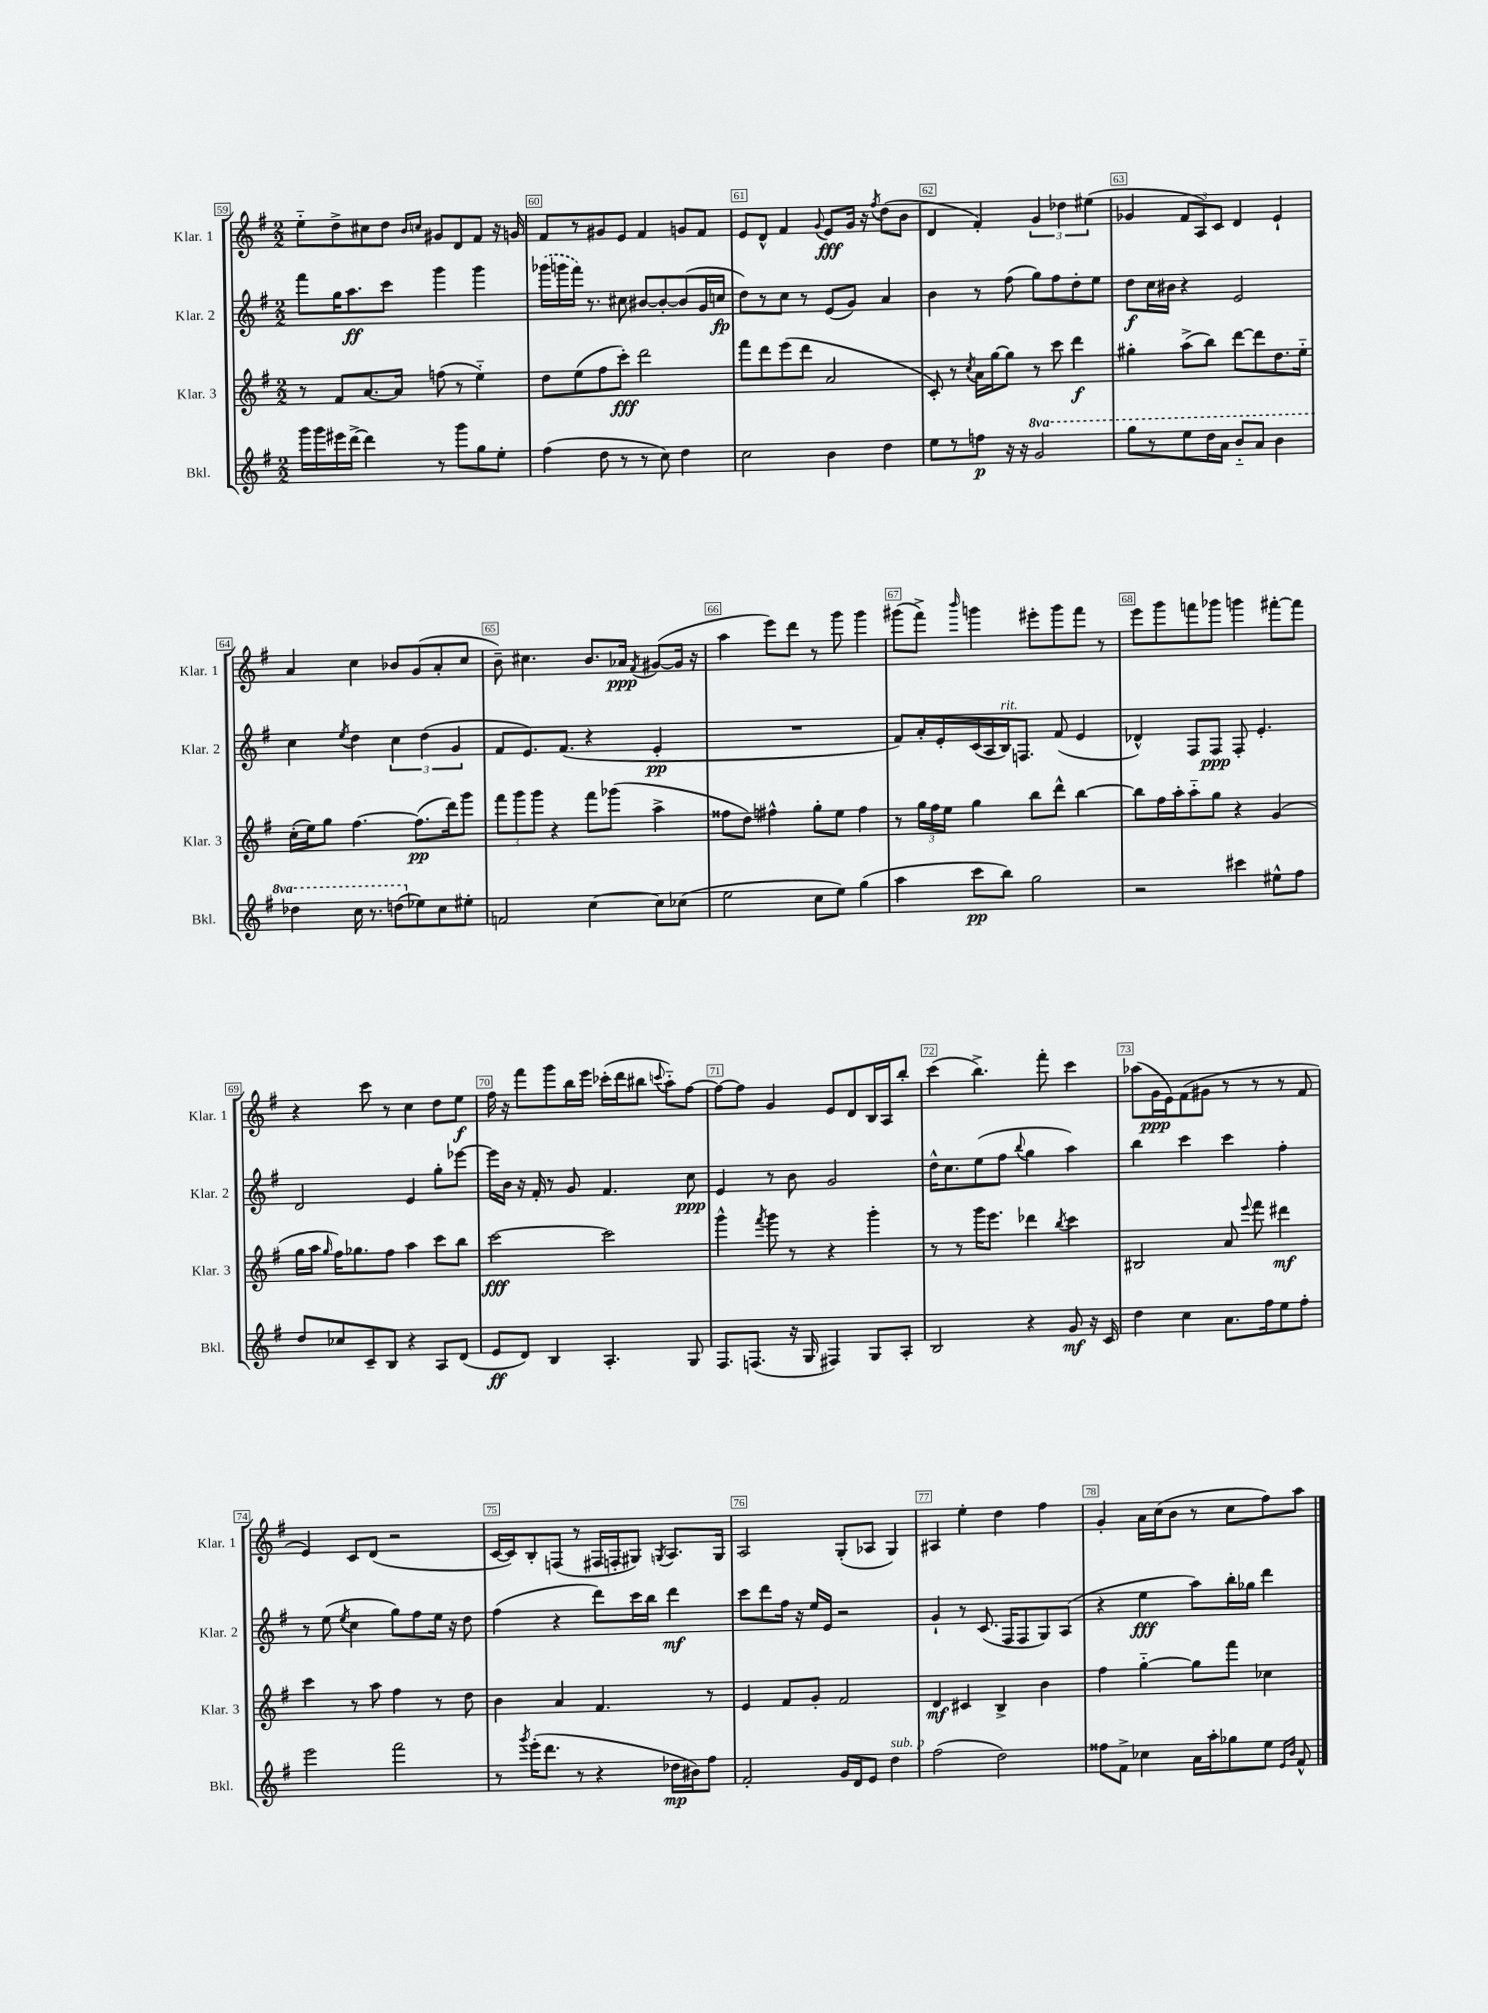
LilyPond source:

<<
\new StaffGroup <<
\new Staff = "s0" \with { instrumentName = "Klar. 1" shortInstrumentName = "Klar. 1" } {
    \clef treble \key g \major \numericTimeSignature \time 2/2
    \autoBeamOff e''8[-_ d''8-> cis''8 d''8] \grace { b'16[ c''16] } gis'8[ d'8 fis'8] r16 g'16 |
    fis'8[ r8 gis'8 e'8] fis'4 g'8[ fis'8] |
    e'8[ d'8]-^ fis'4 \appoggiatura { g'8 } e'8[\fff g'16] r16 \acciaccatura { fis''8 } d''8[( b'8] |
    d'4 fis'4-.) \tuplet 3/2 { g'4 des''4 eis''4( } |
    ges'4 \tuplet 3/2 { fis'8[ a8) c'8] } d'4 e'4-! |
    a'4 c''4 bes'8[ g'8( a'8-. c''8] |
    b'8--) cis''4. b'8.[ aes'16]\ppp \acciaccatura { fis'8 } gis'8[~( gis'16] r16 |
    a''4 e'''8[) d'''8] r8 g'''8 g'''4 |
    gis'''8[( fis'''8]->) \grace { b'''16 } g'''4 eis'''8[-. g'''8 fis'''8] r8 |
    e'''8[ g'''8 f'''8 ges'''8] g'''4 fis'''8[~-. fis'''8] |
    r4 c'''8 r8 c''4 d''8[ e''8]\f |
    fis''16 r16 fis'''8[ g'''8 b''16 e'''16] ces'''16[-.( d'''16 bis''8] \appoggiatura { c'''8 } a''8[-_) fis''8]~ |
    fis''8[~ fis''8] g'4 e'8[ d'8 b16 a16 b''8]-. |
    c'''4( b''4.->) fis'''8-. c'''4 |
    aes''8[( g'16\ppp e'16) fis'8( gis'8] r8 r8 r8 fis'8 |
    e'4) c'8[ d'8]( r2 |
    c'16[~ c'16) b8-. f8]( r8 fis16[ f16-. gis8]) \acciaccatura { g8 } a8.[ g16] |
    a2 g8[-.( aes8] g4) |
    ais4 e''4-. d''4 fis''4 |
    g'4-. a'16[ c''16( b'8] r8 c''8[ fis''8) a''8] \bar "|." |
}
\new Staff = "s1" \with { instrumentName = "Klar. 2" shortInstrumentName = "Klar. 2" } {
    \clef treble \key g \major \numericTimeSignature \time 2/2
    \autoBeamOff fis'''8[ g''16 a''8.\ff c'''8] g'''4 g'''4 |
    \once \slurDashed ges'''16[( g'''16 fis'''16]) r8. cis''8 bis'8[~ bis'8~-. bis'8( g'16 c''16]\fp |
    d''8[) r8 c''8] r8 e'8[( g'8]) a'4 |
    b'4 r8 fis''8( g''8[) fis''8 d''8-. e''8] |
    d''8[\f c''16 bis'16] r4 e'2 |
    c''4 \acciaccatura { e''8 } d''4 \tuplet 3/2 { c''4 d''4( g'4 } |
    fis'8[ e'8.) fis'8.]( r4 e'4-.\pp |
    R1 |
    fis'8[) a'16-. e'16-. c'16( a16 b16^\markup { \italic "rit." }) f8.] fis'8( e'4 |
    des'4-^) fis8[ fis8]\ppp fis8-. e'4.-. |
    d'2 e'4 g''8[-. ees'''8]~ |
    ees'''16[ b'16] r16 fis'16-. r8 g'8 fis'4. c''8\ppp |
    e'4 r8 b'8 g'2 |
    d''16[-^ c''8. e''8( fis''8] \appoggiatura { b''8 } g''4 a''4) |
    b''4 c'''4 c'''4 fis''4-. |
    r8 e''8( \acciaccatura { e''8 } c''4 g''8[) fis''8 e''16] r16 d''8 |
    fis''4( r4 d'''8[) c'''16 b''16] d'''4\mf |
    c'''8[ d'''8 fis''16] r16 e''16[ e'16] r2 |
    g'4-! r8 c'8.( fis16[ fis8 g8) a8]( |
    r4 e''4\fff a''8[) b''16-. ges''16] d'''4 \bar "|." |
}
\new Staff = "s2" \with { instrumentName = "Klar. 3" shortInstrumentName = "Klar. 3" } {
    \clef treble \key g \major \numericTimeSignature \time 2/2
    \autoBeamOff r8 fis'8[ a'8.~ a'16] f''8( r8 e''4-_) |
    d''8[ e''8( fis''8 c'''8]-.\fff) d'''2 |
    fis'''8[ d'''8 e'''8( d'''8] a'2 |
    c'8-.) r8 \acciaccatura { c''8 } a'16[ g''16~ g''8] r8 c'''8 d'''4\f |
    gis''4-. a''8[->( b''8]) d'''8[~ d'''8 d''8. e''16]-_ |
    c''16[-.( e''16) g''8] fis''4.~ fis''8.[\pp( d'''16) g'''8] |
    \tuplet 3/2 { fis'''8[ g'''8 g'''8] } r4 fis'''8[ ges'''8]( a''4-> |
    fisis''8[ d''8]) fis''4-^ g''8[-. e''8] fis''4 |
    r8 \tuplet 3/2 { g''16[ fis''16 e''16] } g''4 b''8[ d'''8]-^ b''4~ |
    b''8[ fis''16 a''16-. a''8-_ g''8] r4 g'4( |
    g''16[ a''16] \grace { g''16 } fis''16[) ges''8. fis''8] a''4 c'''8[ b''8] |
    c'''2~\fff c'''2 |
    g'''4-^ \acciaccatura { fis'''8 } g'''8 r8 r4 g'''4-. |
    r8 r8 g'''16[ e'''8.] des'''4 \acciaccatura { b''8 } c'''4 |
    bis2 a'8 \appoggiatura { e'''8 } fis'''8 dis'''4\mf |
    c'''4 r8 a''8 fis''4 r8 d''8 |
    b'4 a'4 fis'4. r8 |
    e'4 fis'8[ g'8]-. fis'2 |
    d'4\mf cis'4 b4-> b'4 |
    fis''4 g''4~-_ g''8[ fis'''8] ces''4 \bar "|." |
}
\new Staff = "s3" \with { instrumentName = "Bkl." shortInstrumentName = "Bkl." } {
    \clef treble \key g \major \numericTimeSignature \time 2/2 \set Staff.ottavationMarkups = #ottavation-simple-ordinals
    \autoBeamOff g'''16[ g'''16 eis'''16 d'''16]~-> d'''4 r8 g'''8[ g''8 e''8]-. |
    fis''4( d''8 r8 r8 c''8) d''4 |
    c''2 b'4 d''4 |
    e''8[ r8 f''8]\p r16 r16 \ottava #1 g''2 |
    g'''8[ r8 e'''8 d'''16 a''16] b''8[-_ a''8] b''4 |
    des'''4 c'''16 r8. d'''8[( \ottava #0 ees''8) c''8 eis''8]-. |
    f'2 c''4~ c''8[ ces''8]( |
    e''2 c''8[ e''8]) g''4( |
    a''4 c'''8[\pp b''8]) g''2 |
    r2 cis'''4 eis''8[-^ fis''8] |
    d''8[ ces''8 c'8-- b8] r4 a8[ d'8]( |
    e'8[\ff d'8]) b4 a4.-. g8 |
    fis8.[ f8.]( r16 g16 fis4) g8[ a8]-. |
    b2 r4 g'8\mf r16 c'16 |
    d''4 c''4 a'8.[ fis''16 e''8 fis''8]-. |
    e'''2 fis'''2 |
    r8 \acciaccatura { g'''8 } e'''16[-.( d'''8.] r8 r4 des''16[\mp bis'16) fis''8] |
    fis'2-. g'16[ d'16 e'8] d''4^\markup { \italic "sub. p" } |
    fis''2( d''2) |
    fisis''8[ fis'8]-> ces''4 a'16[ a''16-. ges''8 e''8] \grace { e'16[ b'16] } fis'8-^ \bar "|." |
}
>>
>>
\layout { \context { \Score currentBarNumber = #59 \override BarNumber.break-visibility = ##(#f #t #t) barNumberVisibility = #all-bar-numbers-visible \override BarNumber.stencil = #(make-stencil-boxer 0.1 0.3 ly:text-interface::print) } }
